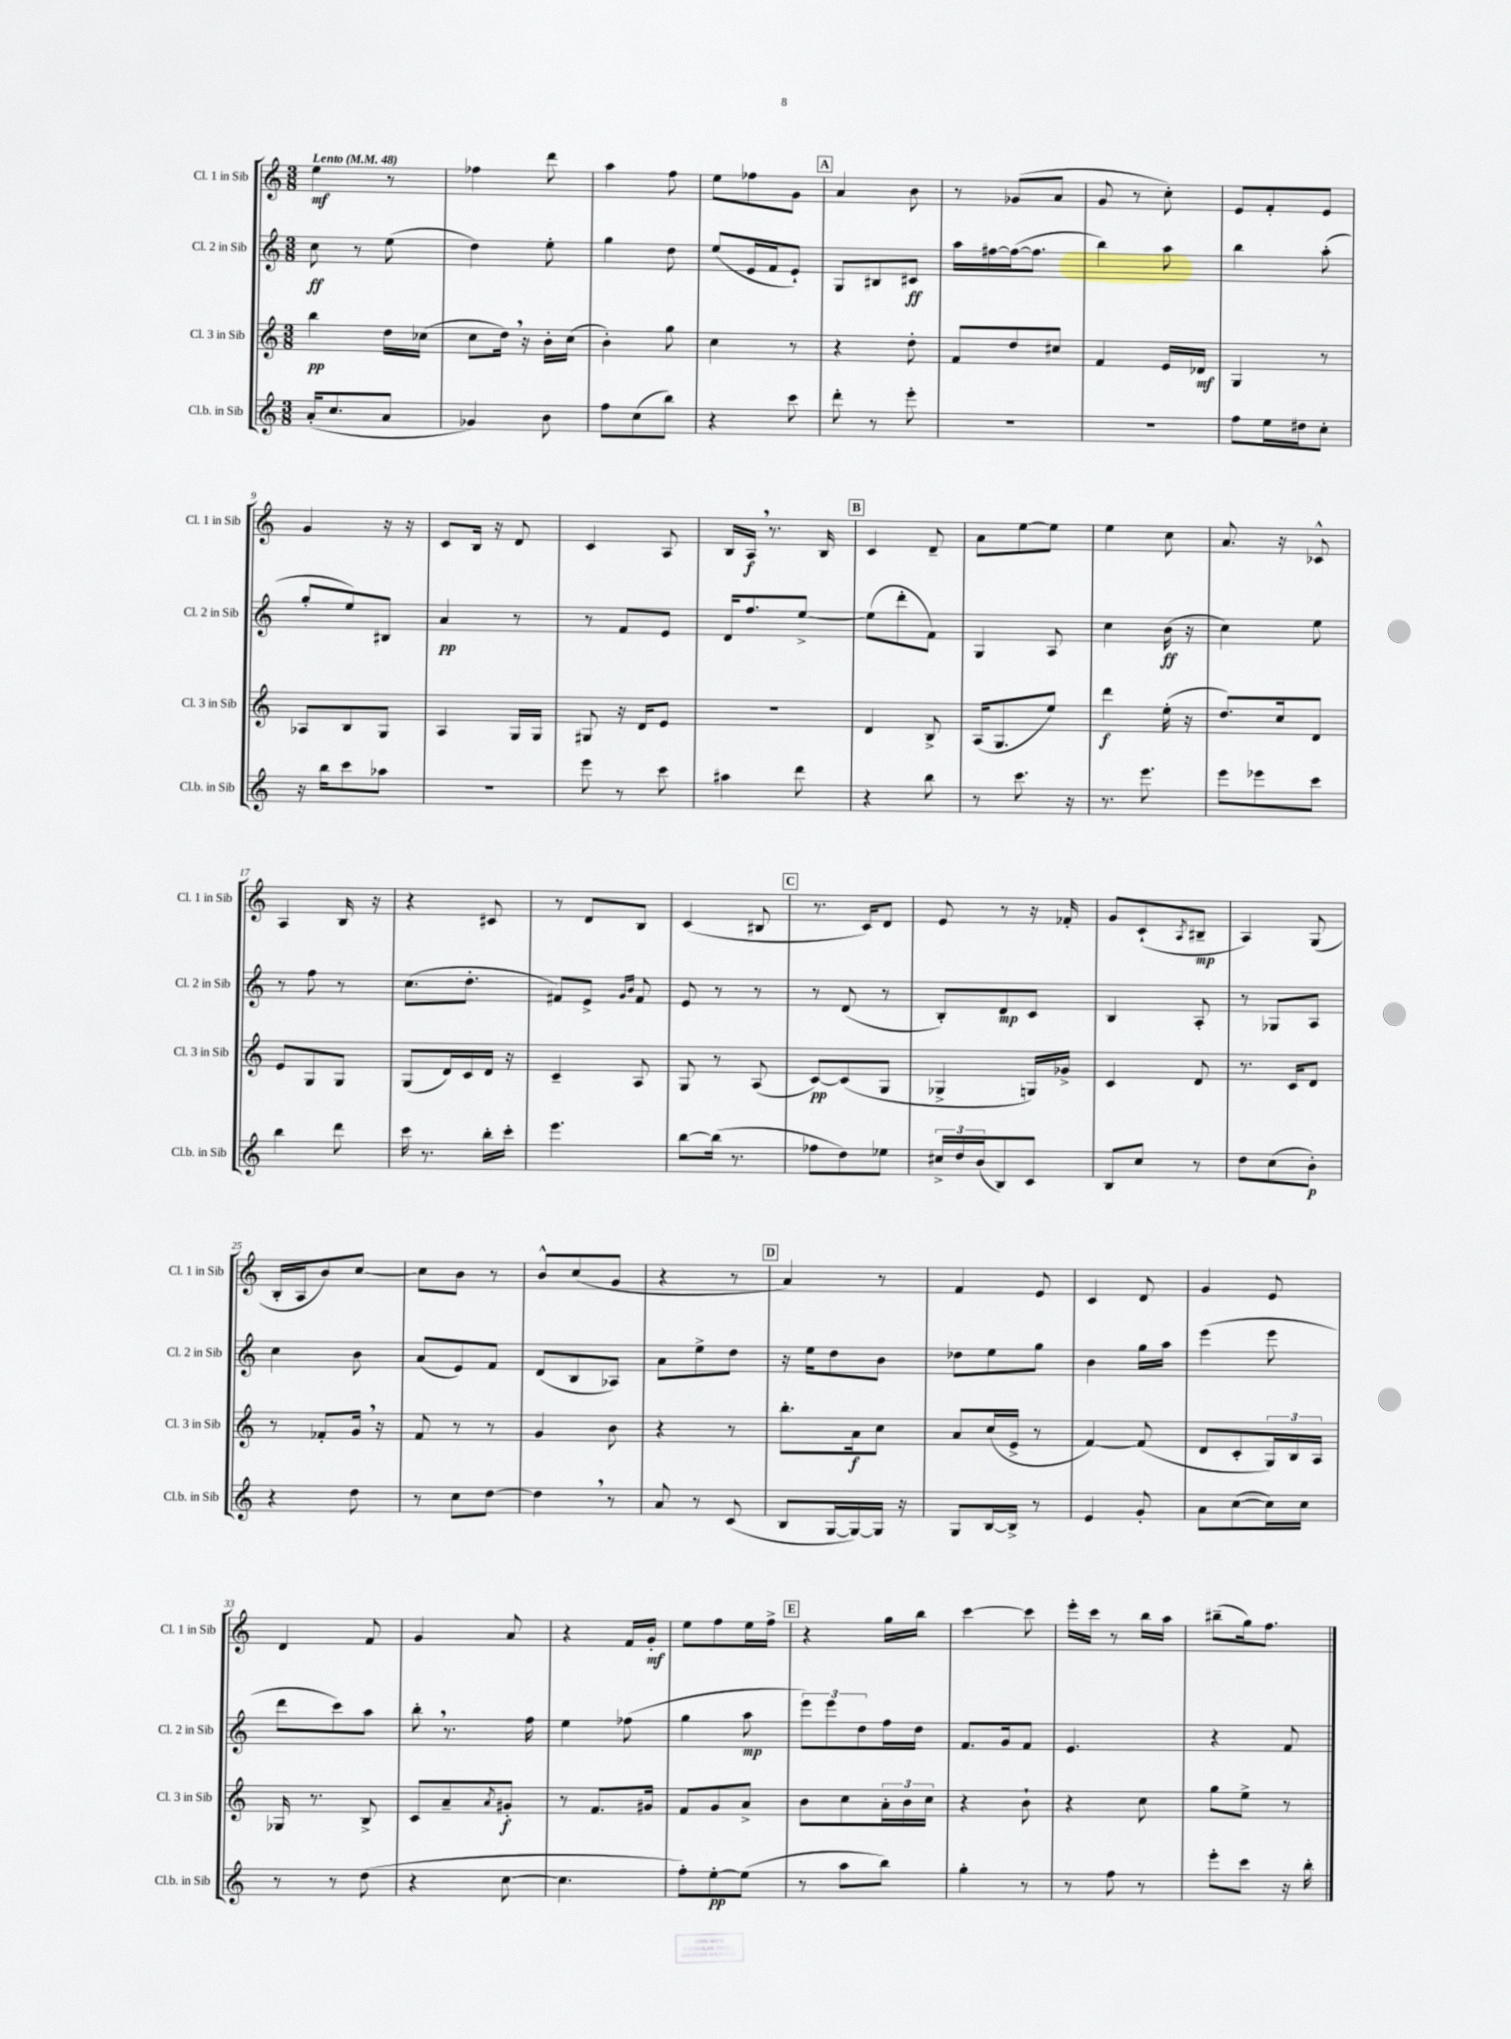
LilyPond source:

<<
\new StaffGroup <<
\new Staff = "s0" \with { instrumentName = "Cl. 1 in Sib" shortInstrumentName = "Cl. 1 in Sib" } {
    \clef treble \key c \major \numericTimeSignature \time 3/8 \tempo "Lento" 4 = 48
    e''4\mf r8 |
    fes''4 d'''8 |
    a''4 f''8 |
    e''8 fes''8 g'8 |
    \mark \markup { \box "A" } a'4 b'8 |
    r8 ges'8( a'8 |
    g'8 r8 c''8-.) |
    e'8 f'8-. e'8 |
    g'4 r16 r16 |
    c'8 b16 r16 d'8 |
    c'4 a8 |
    b16 a16\f \breathe r8. b16 |
    \mark \markup { \box "B" } c'4 d'8-- |
    a'8 e''8~ e''8 |
    e''4 c''8 |
    a'8. r16 ces'8-^ |
    a4 b16 r16 |
    r4 cis'8 |
    r8 d'8 b8 |
    c'4( bis8 |
    \mark \markup { \box "C" } r8. c'16) d'8 |
    e'8 r8 r16 fes'16-. |
    g'8 c'8-!( \acciaccatura { a8 } bis8--\mp |
    a4) g8( |
    b16-. a16 b'8) c''8~ |
    c''8 b'8 r8 |
    b'8-^ c''8( g'8 |
    r4 r8 |
    \mark \markup { \box "D" } a'4) r8 |
    f'4 e'8 |
    c'4 d'8 |
    g'4 e'8 |
    d'4 f'8 |
    g'4 a'8 |
    r4 f'16 g'16-.\mf |
    e''8 f''8 e''16 f''16-> |
    \mark \markup { \box "E" } r4 g''16 b''16 |
    c'''4~ c'''8 |
    e'''16-. c'''16 r8 b''16 a''16 |
    bis''8--( g''16) f''8. \bar "|." |
}
\new Staff = "s1" \with { instrumentName = "Cl. 2 in Sib" shortInstrumentName = "Cl. 2 in Sib" } {
    \clef treble \key c \major \numericTimeSignature \time 3/8
    c''8\ff r8 e''8( |
    d''4) e''8-. |
    g''4 d''8 |
    e''8( e'16 f'16 e'8-!) |
    \mark \markup { \box "A" } g8 bis8 cis'8\ff |
    a''16 fis''16~ fis''16~( fis''8. |
    b''4) a''8 |
    b''4 a''8-.( |
    g''8-. e''8) bis8 |
    a'4\pp r8 |
    r8 f'8 e'8 |
    d'16 f''8. e''8~-> |
    \mark \markup { \box "B" } e''8( d'''8-. f'8) |
    g4 a8 |
    c''4 b'16\ff( r16 |
    c''4) e''8 |
    r8 f''8 r8 |
    c''8.( d''8.-. |
    fis'8) e'8-> \grace { g'16 b'16 } fis'8 |
    e'8 r8 r8 |
    \mark \markup { \box "C" } r8 d'8( r8 |
    b8-.) d'8\mp c'8 |
    b4 a8-. |
    r8 ges8 a8 |
    c''4 b'8 |
    a'8( e'8) f'8 |
    d'8( b8 aes8) |
    a'8 e''8-> d''8 |
    \mark \markup { \box "D" } r16 e''16 d''8 b'8 |
    des''8 e''8 g''8 |
    b'4 g''16 a''16 |
    e'''4( e'''8 |
    d'''8 c'''8) a''8 |
    b''8-. \breathe r8. f''16 |
    e''4 fes''8( |
    g''4 a''8\mp |
    \mark \markup { \box "E" } \tuplet 3/2 { e'''8) e'''8 d''8 } f''16 d''16 |
    f'8. g'16 f'8 |
    e'4. |
    r4 f'8 \bar "|." |
}
\new Staff = "s2" \with { instrumentName = "Cl. 3 in Sib" shortInstrumentName = "Cl. 3 in Sib" } {
    \clef treble \key c \major \numericTimeSignature \time 3/8
    b''4\pp d''16 ces''16( |
    c''8 d''16) \breathe r16 b'16-. c''16( |
    b'4-.) g''8 |
    c''4 r8 |
    \mark \markup { \box "A" } r4 d''8-. |
    f'8 d''8 cis''8 |
    f'4 e'16 des'16\mf |
    g4 r8 |
    aes8 b8 g8 |
    a4 g16 g16 |
    gis8 r16 d'16 e'8 |
    R4. |
    \mark \markup { \box "B" } d'4 b8-> |
    a16( g8. e''8) |
    d'''4\f e''16-.( r16 |
    d''8.) c''16 d'8 |
    e'8 g8 g8 |
    g8( d'16) c'16 d'16 r16 |
    c'4-- a8 |
    g8 r8 a8( |
    \mark \markup { \box "C" } c'8~\pp) c'8( g8 |
    ges4-> g16) ges'16-> |
    c'4 d'8 |
    r8. c'16 d'8 |
    r8 fes'8-. g'16 \breathe r16 |
    f'8 r8 r8 |
    g'4 b'8 |
    r4 r8 |
    \mark \markup { \box "D" } b''8.-. a'16\f c''8 |
    a'8 c''16( e'16-> r8 |
    f'4~) f'8( |
    d'8 c'8-. \tuplet 3/2 { g16) b16 a16 } |
    ges16 r8. b8-> |
    c'8 a'8-- \acciaccatura { a'8 } gis'8-.\f |
    r8 f'8. gis'16 |
    f'8 g'8 a'8-> |
    \mark \markup { \box "E" } b'8 c''8 \tuplet 3/2 { a'16-. b'16 c''16 } |
    r4 b'8-! |
    r4 c''8 |
    g''8 e''8-> r8 \bar "|." |
}
\new Staff = "s3" \with { instrumentName = "Cl.b. in Sib" shortInstrumentName = "Cl.b. in Sib" } {
    \clef treble \key c \major \numericTimeSignature \time 3/8
    a'16-.( c''8. a'8 |
    ges'4) b'8 |
    f''8 c''8( b''8) |
    r4 c'''8 |
    \mark \markup { \box "A" } d'''8-. r8 e'''8-. |
    R4. |
    R4. |
    f''8 e''16 dis''16 c''8-. |
    r16 b''16 c'''8 aes''8 |
    R4. |
    e'''8 r8 c'''8 |
    ais''4 d'''8 |
    \mark \markup { \box "B" } r4 b''8 |
    r8 c'''8. r16 |
    r8. e'''8. |
    e'''8 ees'''8 c'''8 |
    b''4 d'''8 |
    c'''16 r8. b''16-. c'''16-. |
    e'''4. |
    b''8~ b''16( r8. |
    \mark \markup { \box "C" } fes''8 d''8) ees''8 |
    \tuplet 3/2 { cis''16-> d''16 b'16( } b8) c'8 |
    b8 c''8 r8 |
    d''8 c''8( b'8-.\p) |
    r4 d''8 |
    r8 c''8 d''8~ |
    d''4 \breathe r8 |
    a'8 r8 c'8( |
    \mark \markup { \box "D" } b8 g16~ g16~) g16 r16 |
    g8 b16~ b16-> r8 |
    e'4 g'8-. |
    a'8 c''8~( c''16) c''16 |
    r8 r8 d''8( |
    r4 c''8~ |
    c''4. |
    f''8-.) e''8~-.\pp e''8( |
    \mark \markup { \box "E" } r8 a''8 b''8) |
    g''4-. r8 |
    r8 f''8 r8 |
    e'''8-. c'''8 r16 b''16-. \bar "|." |
}
>>
>>
